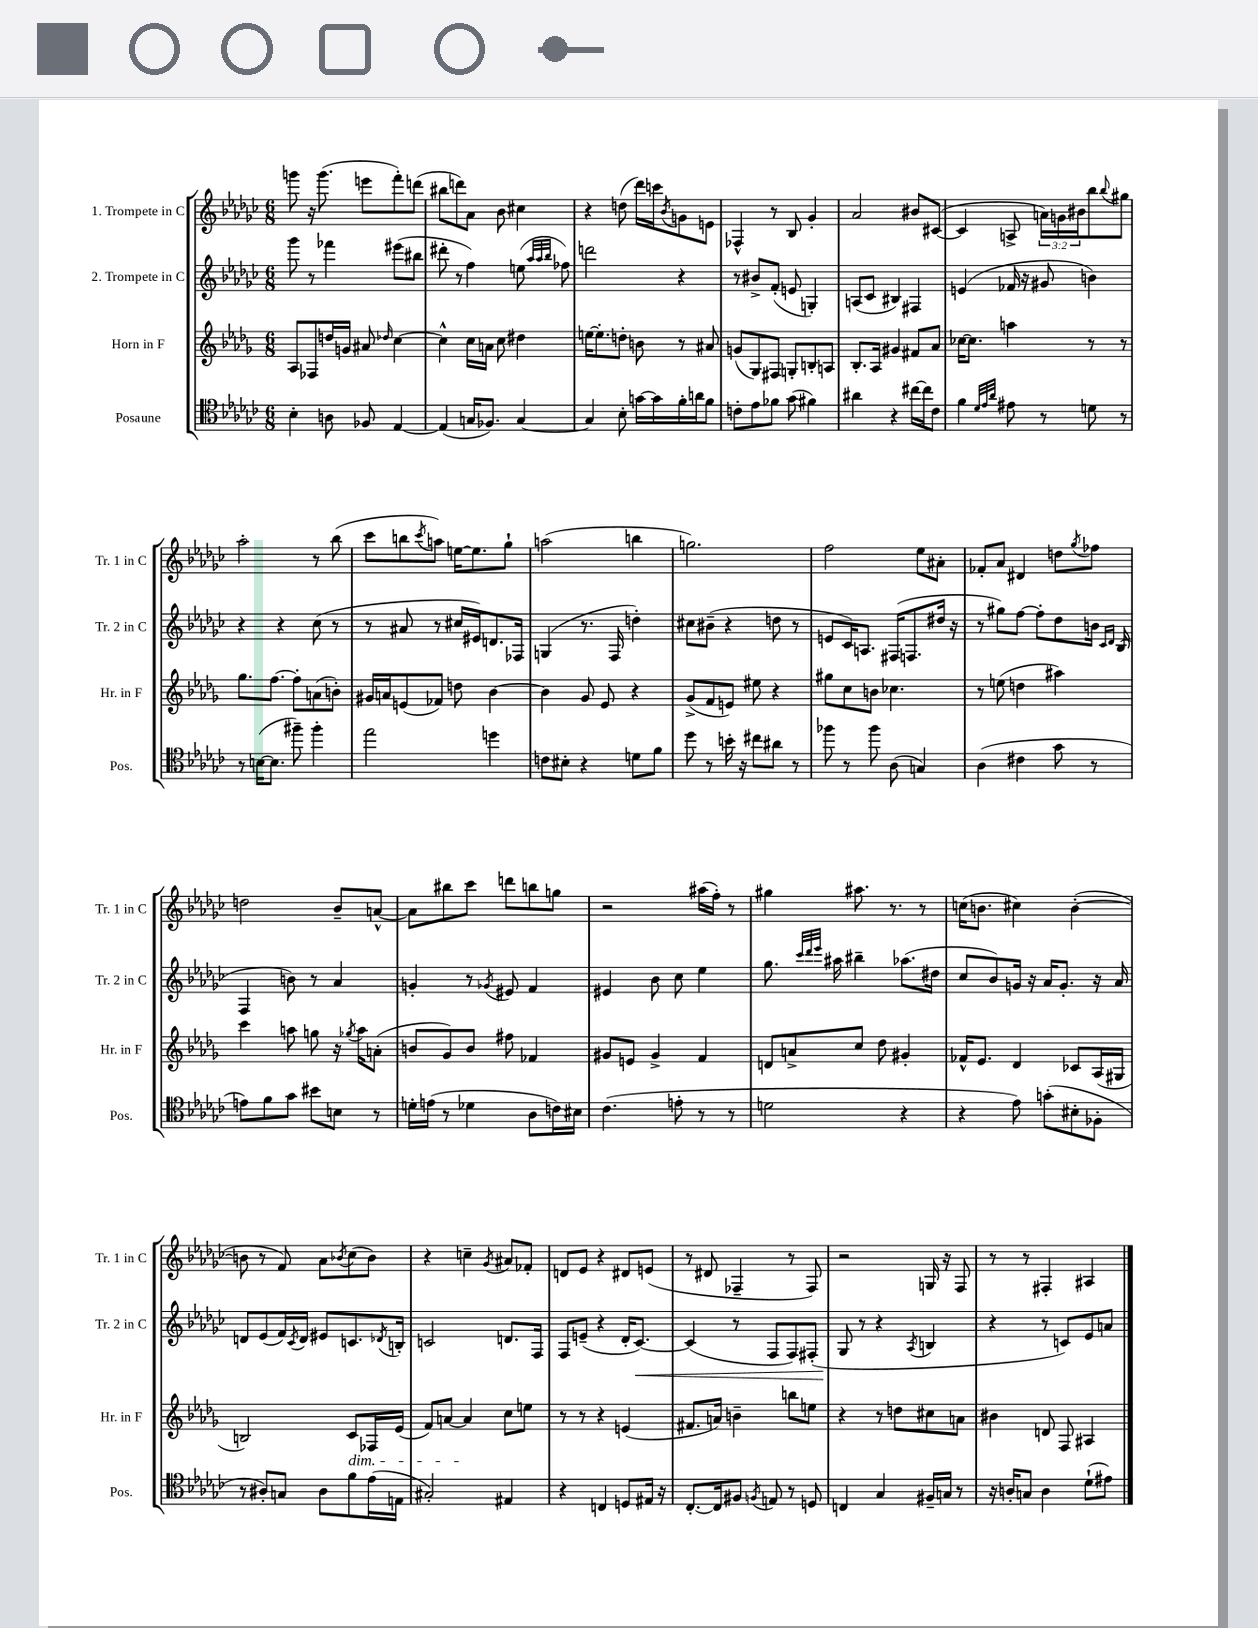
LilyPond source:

<<
\new StaffGroup <<
\new Staff = "s0" \with { instrumentName = "1. Trompete in C" shortInstrumentName = "Tr. 1 in C" } {
    \clef treble \key ges \major \numericTimeSignature \time 6/8 \override Staff.TupletNumber.text = #tuplet-number::calc-fraction-text
    g'''8 r16 g'''8.( e'''8 f'''8-.) d'''8( |
    bis''8 d'''8) aes'8 bes'8 cis''4 |
    r4 d''8( des'''16) c'''16 \acciaccatura { bes'8 } g'8 e'8 |
    fes4-^ r8 bes8 ges'4-. |
    aes'2 bis'8 cis'8~( |
    cis'4 a8-> \tuplet 3/2 { a'16) g'16 bis'16 } bes''8 \appoggiatura { bes''8 } gis''8 |
    aes''2-. r8 bes''8( |
    ces'''8 b''8 \acciaccatura { ces'''8 } a''8) e''16~ e''8. ges''8-! |
    a''2( b''4 |
    g''2.) |
    f''2 ees''8 ais'8-. |
    fes'8-. aes'8 dis'4 d''8 \acciaccatura { ges''8 } fes''8 |
    d''2 bes'8-- a'8~-^ |
    a'8 bis''8 ces'''8 d'''8 b''8 g''8 |
    r2 ais''16( f''16-.) r8 |
    gis''4 ais''8. r8. r8 |
    c''16( b'8. cis''4) b'4~-.( |
    b'8 r8 f'8) aes'8 \acciaccatura { bes'8 } ces''8( bes'8) |
    r4 c''4-- \acciaccatura { ges'8 } ais'8 fes'8-. |
    d'8 ees'8 r4 dis'8 e'8( |
    r8 dis'8 fes4-- r8 fes8) |
    r2 g16 r16 f8 |
    r8 r8 fis4-. ais4 \bar "|." |
}
\new Staff = "s1" \with { instrumentName = "2. Trompete in C" shortInstrumentName = "Tr. 2 in C" } {
    \clef treble \key ges \major \numericTimeSignature \time 6/8
    ges'''8 r8 fes'''4 eis'''8( bis''8 |
    dis'''8-. r8 f''4) e''8( \grace { aes''32 aes''32 bes''32 } fes''8) |
    d'''2 r4 |
    r8 bis'8-> f'8-.( e'8 g4-.) |
    a8( ces'8 bis4) fis4 |
    e'4( fes'16 r16 gis'8 b'4) |
    r4 r4 ces''8( r8 |
    r8 ais'8 r8 cis''16 eis'16) d'8. fes16 |
    g4( r8. f16 d''4-.) |
    cis''8 bis'8--( r4 d''8 r8 |
    e'8 ces'16) a8. fis16( f8. dis''16 r16 |
    r8 gis''8) f''8~ f''8-. des''8 b'16 \grace { ces'16 des'16 } bes16( |
    f4 b'8) r8 aes'4 |
    g'4-. r8 \acciaccatura { ges'8 } eis'8 f'4 |
    eis'4 bes'8 ces''8 ees''4 |
    ges''8. \grace { ces'''32 des'''32 ees'''32 } ais''16 bis''4-- aes''8.( dis''16 |
    ces''8 bes'8) g'16 r16 aes'16 g'8.-. r16 aes'16 |
    d'8 ees'8( f'16) \acciaccatura { ces'8 } d'16 eis'8 c'8. \acciaccatura { des'8 } b16-. |
    c'2 d'8. f16 |
    f8 e'8--( r4 des'16-. ces'8.~\<) |
    ces'4( r8 f8 f8) fis8-.( |
    ges8\! r8 r4 \acciaccatura { aes8 } b4 |
    r4 r8 c'8) ees'8 a'8 \bar "|." |
}
\new Staff = "s2" \with { instrumentName = "Horn in F" shortInstrumentName = "Hr. in F" } {
    \clef treble \key des \major \numericTimeSignature \time 6/8
    aes8 fes8 d''16 g'16 ais'8 \grace { des''16 } c''4~ |
    c''4-^ c''16 a'16 c''8 dis''4 |
    e''16~ e''8.-. d''8-. b'8 r8 ais'8 |
    g'8( ges8) fis8 g8-. b8-. a8 |
    bes8.-. aes16 gis'4 fis'8 aes'8 |
    ces''16~ ces''8. a''4 r8 r8 |
    ges''8. f''8.~ f''8-. a'8( b'8-.) |
    gis'16 a'16 e'8( fes'8) d''8 bes'4~ |
    bes'4 ges'8 ees'8 r4 |
    ges'8->( f'8 e'8) eis''8 r4 |
    gis''8 c''8 b'8 ces''4. |
    r8 e''8( d''4 ais''4) |
    c'''4 a''8 g''8 r16 \acciaccatura { ges''8 } a''16 a'8-.( |
    b'8 ges'8) b'8 fis''8 fes'4 |
    gis'8 e'8 gis'4-> f'4 |
    d'8 a'8-> c''8 des''8 gis'4-. |
    fes'16-^ ees'8. des'4 ces'8 aes16( gis16 |
    b2) c'8\dim fes16 ees'16( |
    f'8) a'8~ a'4\! c''8 e''8 |
    r8 r8 r4 e'4( |
    fis'8. a'16) b'4-- b''8 e''8 |
    r4 r8 d''8 cis''8 a'8 |
    bis'4 d'8 f8 ais4 \bar "|." |
}
\new Staff = "s3" \with { instrumentName = "Posaune" shortInstrumentName = "Pos." } {
    \clef tenor \key ges \major \numericTimeSignature \time 6/8
    bes4-. a8 fes8 ees4~ |
    ees4( g16 fes8.) g4~ |
    g4 bes8-. g'16~ g'16 f'16-. a'16 f'8 |
    c'8-. ees'8 fes'8 ges'8( fis'4) |
    ais'4 r4 cis''16~ cis''16 ces'8 |
    f'4 \grace { des'32 ees'32 aes'32 } eis'8 r8 d'8 r8 |
    r8 b16~( b8. fis''8--) fis''4-. |
    ees''2 d''4 |
    c'8 bis8-. r4 d'8 f'8 |
    des''8 r8 b'16-. r16 cis''8 ais'8 r8 |
    fes''8 r8 fes''8 aes8( g4) |
    aes4( cis'4 ges'8 r8 |
    e'8) f'8 ges'8 bis'8 b8 r8 |
    d'16-. e'16( r8 des'4 aes8 c'16) bis16 |
    ces'4.( e'8-. r8 r8 |
    d'2 r4 |
    r4 ees'8) g'8-.( bis8-. fes8-. |
    r8 ais8-.) g8 ais8 f'8 ees'16( e16 |
    gis2-.) eis4 |
    r4 c4 d8 eis16 r16 |
    ces8.~-. ces16 fis8 \acciaccatura { f8 } e8 r8 d8 |
    c4 ges4 fis16-- g16 r8 |
    r16 a16-. g8 a4 des'8-!( eis'8) \bar "|." |
}
>>
>>
\layout { \context { \Score \remove "Bar_number_engraver" } }
